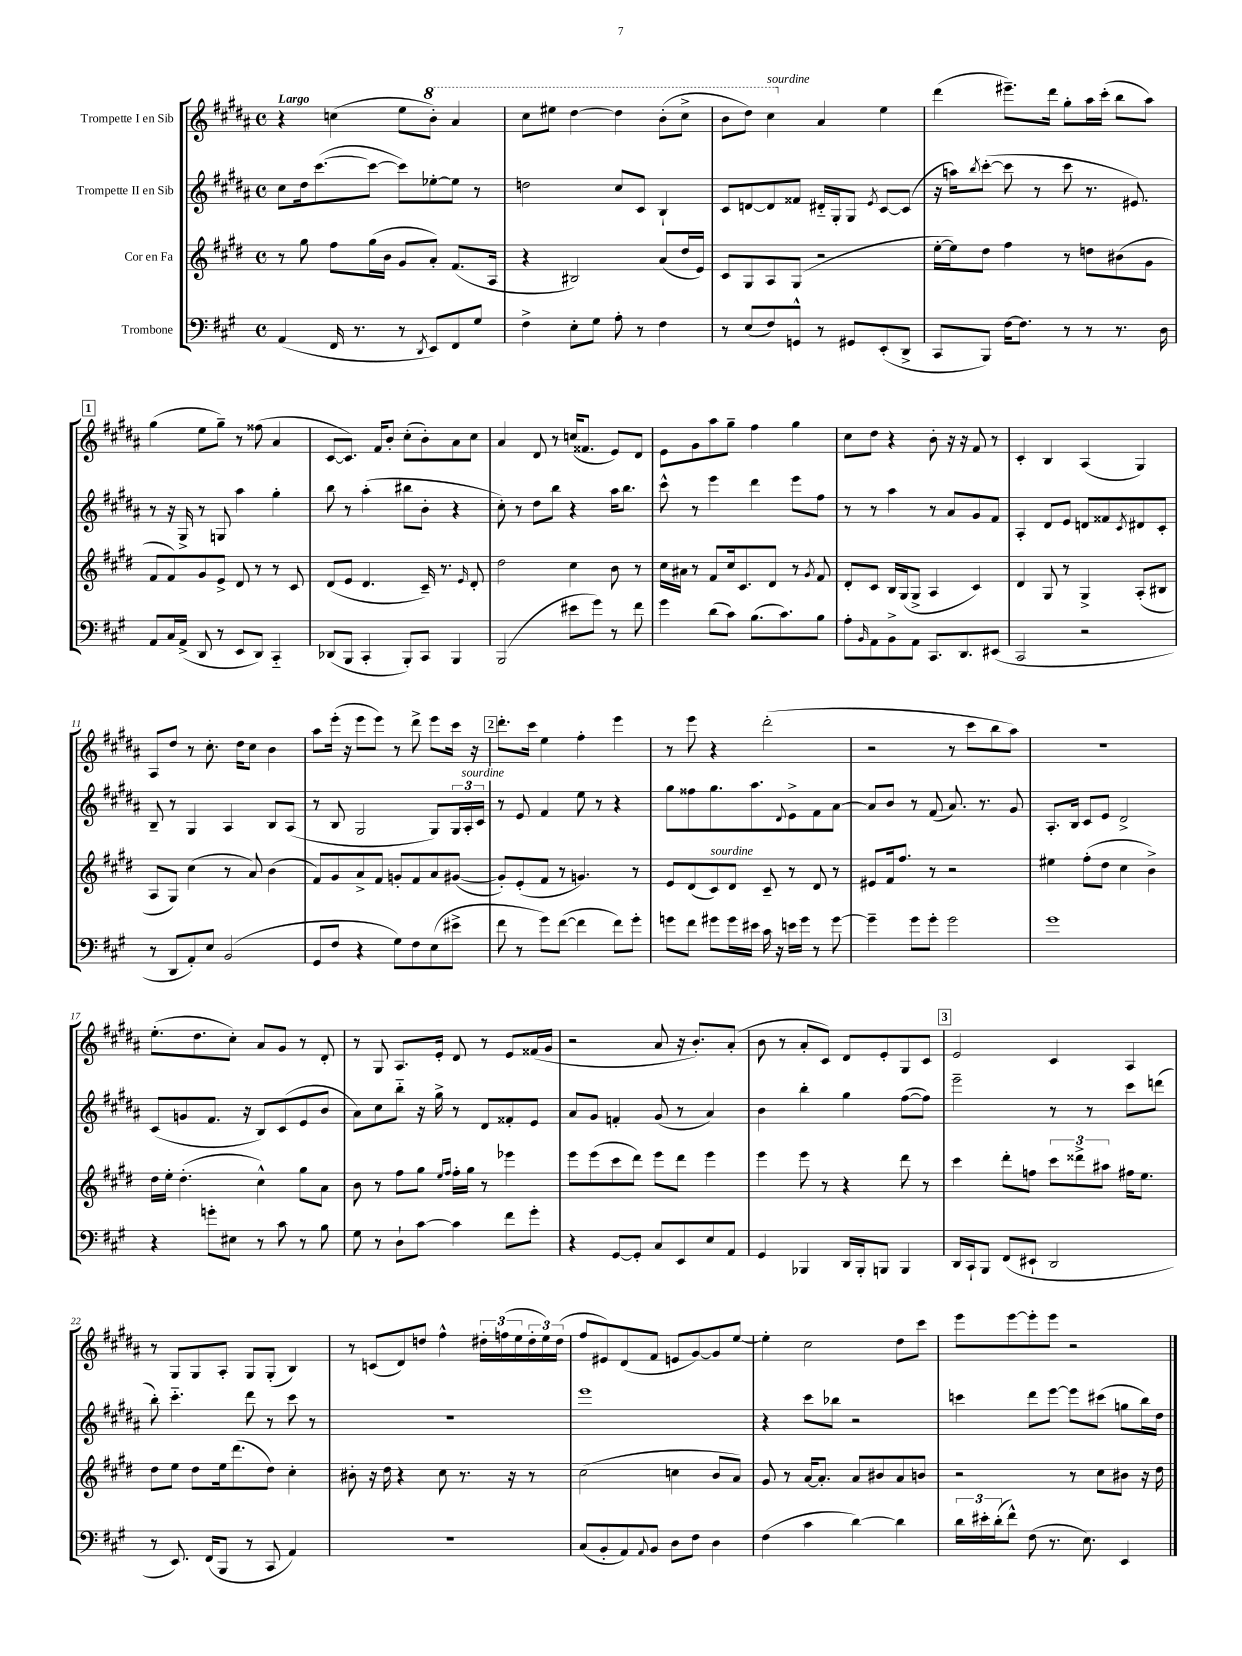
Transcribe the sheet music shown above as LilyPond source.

<<
\new StaffGroup <<
\new Staff = "s0" \with { instrumentName = "Trompette I en Sib" } {
    \clef treble \key b \major \defaultTimeSignature \time 4/4 \tempo "Largo"
    r4 c''4( e''8 \ottava #1 b''8-.) ais''4 |
    cis'''8 eis'''8 dis'''4~ dis'''4 b''8-.( cis'''8-> |
    b''8 dis'''8) cis'''4^\markup { \italic "sourdine" } \ottava #0 ais'4 e''4 |
    dis'''4( eis'''8.--) dis'''16 gis''8-. ais''16 cis'''16-.( b''8 ais''8) |
    \mark \markup { \box "1" } gis''4( e''8 gis''8--) r8 fisis''8( ais'4 |
    cis'8~ cis'8.) fis'16 b'8-. cis''8-.( b'8-.) ais'8 cis''8 |
    ais'4 dis'8 r8 c''16( fisis'8. e'8) dis'8 |
    e'8 gis'8 ais''8 gis''8-- fis''4 gis''4 |
    cis''8 dis''8 r4 b'8-. r16 r16 fis'8 r8 |
    cis'4-. b4 ais4( gis4) |
    ais8 dis''8 r8 cis''8.-. dis''16 cis''8 b'4 |
    ais''8 e'''16-.( r16 e'''8 e'''8) r8 dis'''8-> e'''8 cis'''16 r16 |
    \mark \markup { \box "2" } dis'''8.-. cis'''16 e''4 fis''4-. e'''4 |
    r8 e'''8 r4 dis'''2-.( |
    r2 r8 cis'''8 b''8 ais''8) |
    r1 |
    e''8.-.( dis''8. cis''8-.) ais'8 gis'8 r8 dis'8-. |
    r8 gis8 ais8. e'16-. dis'8 r8 e'8 fisis'16( gis'16 |
    r2 ais'8 r16 b'8.-.) ais'8-.( |
    b'8 r8 ais'8-. cis'8) dis'8 e'8-. gis8 cis'8 |
    \mark \markup { \box "3" } e'2 cis'4 ais4 |
    r8 gis8 gis8 ais8-. gis8 gis8-.( b4) |
    r8 c'8( dis'8) d''8 fis''4-^ \tuplet 3/2 { dis''16-. f''16( e''16 } \tuplet 3/2 { dis''16-. e''16) dis''16( } |
    fis''8 eis'8) dis'8( fis'8 e'8 gis'8~) gis'8 e''8~ |
    e''4-. cis''2 dis''8 cis'''8 |
    e'''8 e'''8~ e'''8-. e'''8 r2 \bar "|." |
}
\new Staff = "s1" \with { instrumentName = "Trompette II en Sib" } {
    \clef treble \key b \major \defaultTimeSignature \time 4/4
    cis''8 dis''16 cis'''8.~( cis'''8~ cis'''8) ees''8~-. ees''8 r8 |
    d''2 cis''8 cis'8 b4-! |
    cis'8 d'8~ d'8 fisis'8 dis'16-_ gis16-. gis8 \acciaccatura { e'8 } cis'8~ cis'8( |
    r16 a''16) \acciaccatura { b''8 } cis'''8~-.( cis'''8 r8 cis'''8 r8. eis'8.) |
    \mark \markup { \box "1" } r8 r16 gis16-> r8 g8 ais''4 gis''4-. |
    b''8 r8 ais''4-.( bis''8 b'8-. r4 |
    cis''8-.) r8 dis''8 b''8 r4 ais''16 b''8. |
    cis'''8-^ r8 e'''4 dis'''4 e'''8 fis''8 |
    r8 r8 ais''4 r8 ais'8 gis'8 fis'8 |
    ais4-. dis'8 e'8 d'8 fisis'8 \acciaccatura { cis'8 } dis'8 cis'8-. |
    b8-- r8 gis4 ais4 b8 ais8( |
    r8 b8 gis2 gis8) \tuplet 3/2 { gis16 ais16-.^\markup { \italic "sourdine" } cis'16 } |
    \mark \markup { \box "2" } r8 e'8 fis'4 e''8 r8 r4 |
    gis''8 fisis''8 gis''8. ais''8. \appoggiatura { dis'8 } e'8-> fis'8 ais'8~ |
    ais'8 b'8 r8 fis'8( ais'8.) r8. gis'8 |
    ais8.-. b16 cis'8 e'8 dis'2-> |
    cis'8( g'8 fis'8. r16 b8) cis'8( e'8 b'8 |
    ais'8) cis''8 b''8-_ r16 gis''16-> r8 dis'8 fisis'8-. e'8 |
    ais'8 gis'8 f'4-. gis'8( r8 ais'4) |
    b'4 b''4-. gis''4 fis''8~( fis''8) |
    \mark \markup { \box "3" } e'''2-- r8 r8 cis'''8 d'''8( |
    b''8-.) cis'''4.-_ dis'''8 r8 cis'''8 r8 |
    R1 |
    e'''1 |
    r4 cis'''8 bes''8 r2 |
    c'''4 dis'''8 e'''8~ e'''8 cis'''8( g''8 b''16) dis''16 \bar "|." |
}
\new Staff = "s2" \with { instrumentName = "Cor en Fa" } {
    \clef treble \key e \major \defaultTimeSignature \time 4/4
    r8 gis''8 fis''8 gis''16( b'16 gis'8 a'8-.) fis'8.( a16 |
    r4 bis2) a'8( dis''16 e'16) |
    cis'8 gis8 a8 gis8( r2 |
    e''16~-. e''16) dis''8 fis''4 r8 d''8 bis'8( gis'8 |
    \mark \markup { \box "1" } fis'8 fis'8) gis'8 e'8-> dis'8 r8 r8 cis'8 |
    dis'8( e'8 dis'4. cis'16--) r8. \grace { e'16 } dis'8-. |
    dis''2 cis''4 b'8 r8 |
    cis''16 ais'16 r8 fis'8 cis''16 cis'8. dis'8 r8 \acciaccatura { gis'8 } fis'8 |
    dis'8-. cis'8 b16 gis16( gis8-> a4 cis'4) |
    dis'4 gis8 r8 gis4-> a8-.( bis8 |
    a8 gis8) cis''4( r8 a'8) b'4( |
    fis'8) gis'8 a'8-> fis'8 g'8-. fis'8 a'8 gis'8~( |
    \mark \markup { \box "2" } gis'8-.) e'8-.( fis'8 r8 g'4.) r8 |
    e'8 dis'8( cis'8^\markup { \italic "sourdine" }) dis'8 cis'8-- r8 dis'8 r8 |
    eis'8 fis'16 fis''8. r8 r2 |
    eis''4 fis''8-.( dis''8 cis''4 b'4->) |
    dis''16 e''16-. dis''4.-.( cis''4-^) gis''8 a'8 |
    b'8 r8 fis''8 gis''8 \grace { e''16 fis''16 } fis''16-. gis''16 r8 ees'''4 |
    e'''8 e'''8( cis'''8 dis'''8) e'''8 dis'''8 e'''4 |
    e'''4 e'''8 r8 r4 dis'''8 r8 |
    \mark \markup { \box "3" } cis'''4 dis'''8-. f''8 \tuplet 3/2 { cis'''8 disis'''8-> ais''8 } fis''16 e''8. |
    dis''8 e''8 dis''8 e''16 dis'''8.( dis''8) cis''4-. |
    bis'8-. r16 dis''16 r4 cis''8 r8. r16 r8 |
    cis''2( c''4 b'8 a'8) |
    gis'8 r8 a'16~ a'8.-. a'8 bis'8 a'8 b'8 |
    r2 r8 cis''8 bis'8 r16 dis''16 \bar "|." |
}
\new Staff = "s3" \with { instrumentName = "Trombone" } {
    \clef bass \key a \major \defaultTimeSignature \time 4/4
    a,4( fis,16 r8. r8 \acciaccatura { d,8 } e,8) fis,8 gis8 |
    fis4-> e8-. gis8 a8-. r8 fis4 |
    r8 e8( fis8) g,8-^ r8 gis,8 e,8-.( d,8-> |
    cis,8 b,,8) fis16~ fis8. r8 r8 r8. d16 |
    \mark \markup { \box "1" } a,8 cis16 a,16->( d,8 r8 e,8 d,8) cis,4-_ |
    des,8( b,,8 cis,4-. b,,8-.) cis,8 b,,4 |
    b,,2( eis'8 gis'8) r8 fis'8 |
    gis'4 d'8( cis'8) b8.( cis'8.) b8 |
    a8-. \grace { b,16 } a,8 b,8-> a,8 cis,8. d,8. eis,8( |
    cis,2 r2 |
    r8 d,8 a,8-.) e8 b,2( |
    gis,8 fis8 r4 gis8) fis8 e8( eis'8-> |
    \mark \markup { \box "2" } fis'8 r8 gis'8) fis'8~( fis'4 fis'8) gis'8-. |
    g'8 fis'8 gis'8 gis'16 eis'16 cis'16 r16 e'16 gis'16 r8 gis'8~ |
    gis'4-- gis'8 gis'8-. gis'2 |
    gis'1 |
    r4 g'8-. eis8 r8 cis'8 r8 b8 |
    gis8 r8 d8-! cis'8~ cis'4 fis'8 gis'8-. |
    r4 gis,8~ gis,8-. cis8 e,8 e8 a,8 |
    gis,4 bes,,4 d,16 bes,,16-. b,,8 b,,4 |
    \mark \markup { \box "3" } d,16 cis,16-! b,,8 fis,8( eis,8-! d,2 |
    r8 e,8.) fis,16( b,,8 r8 cis,8 a,4) |
    R1 |
    cis8( b,8-. a,8) \appoggiatura { a,8 } b,8 d8 fis8 d4 |
    fis4( cis'4 d'4~) d'4 |
    \tuplet 3/2 { d'16 eis'16-. d'16-.( } fis'8-^) fis8( r8. e8.) e,4 \bar "|." |
}
>>
>>
